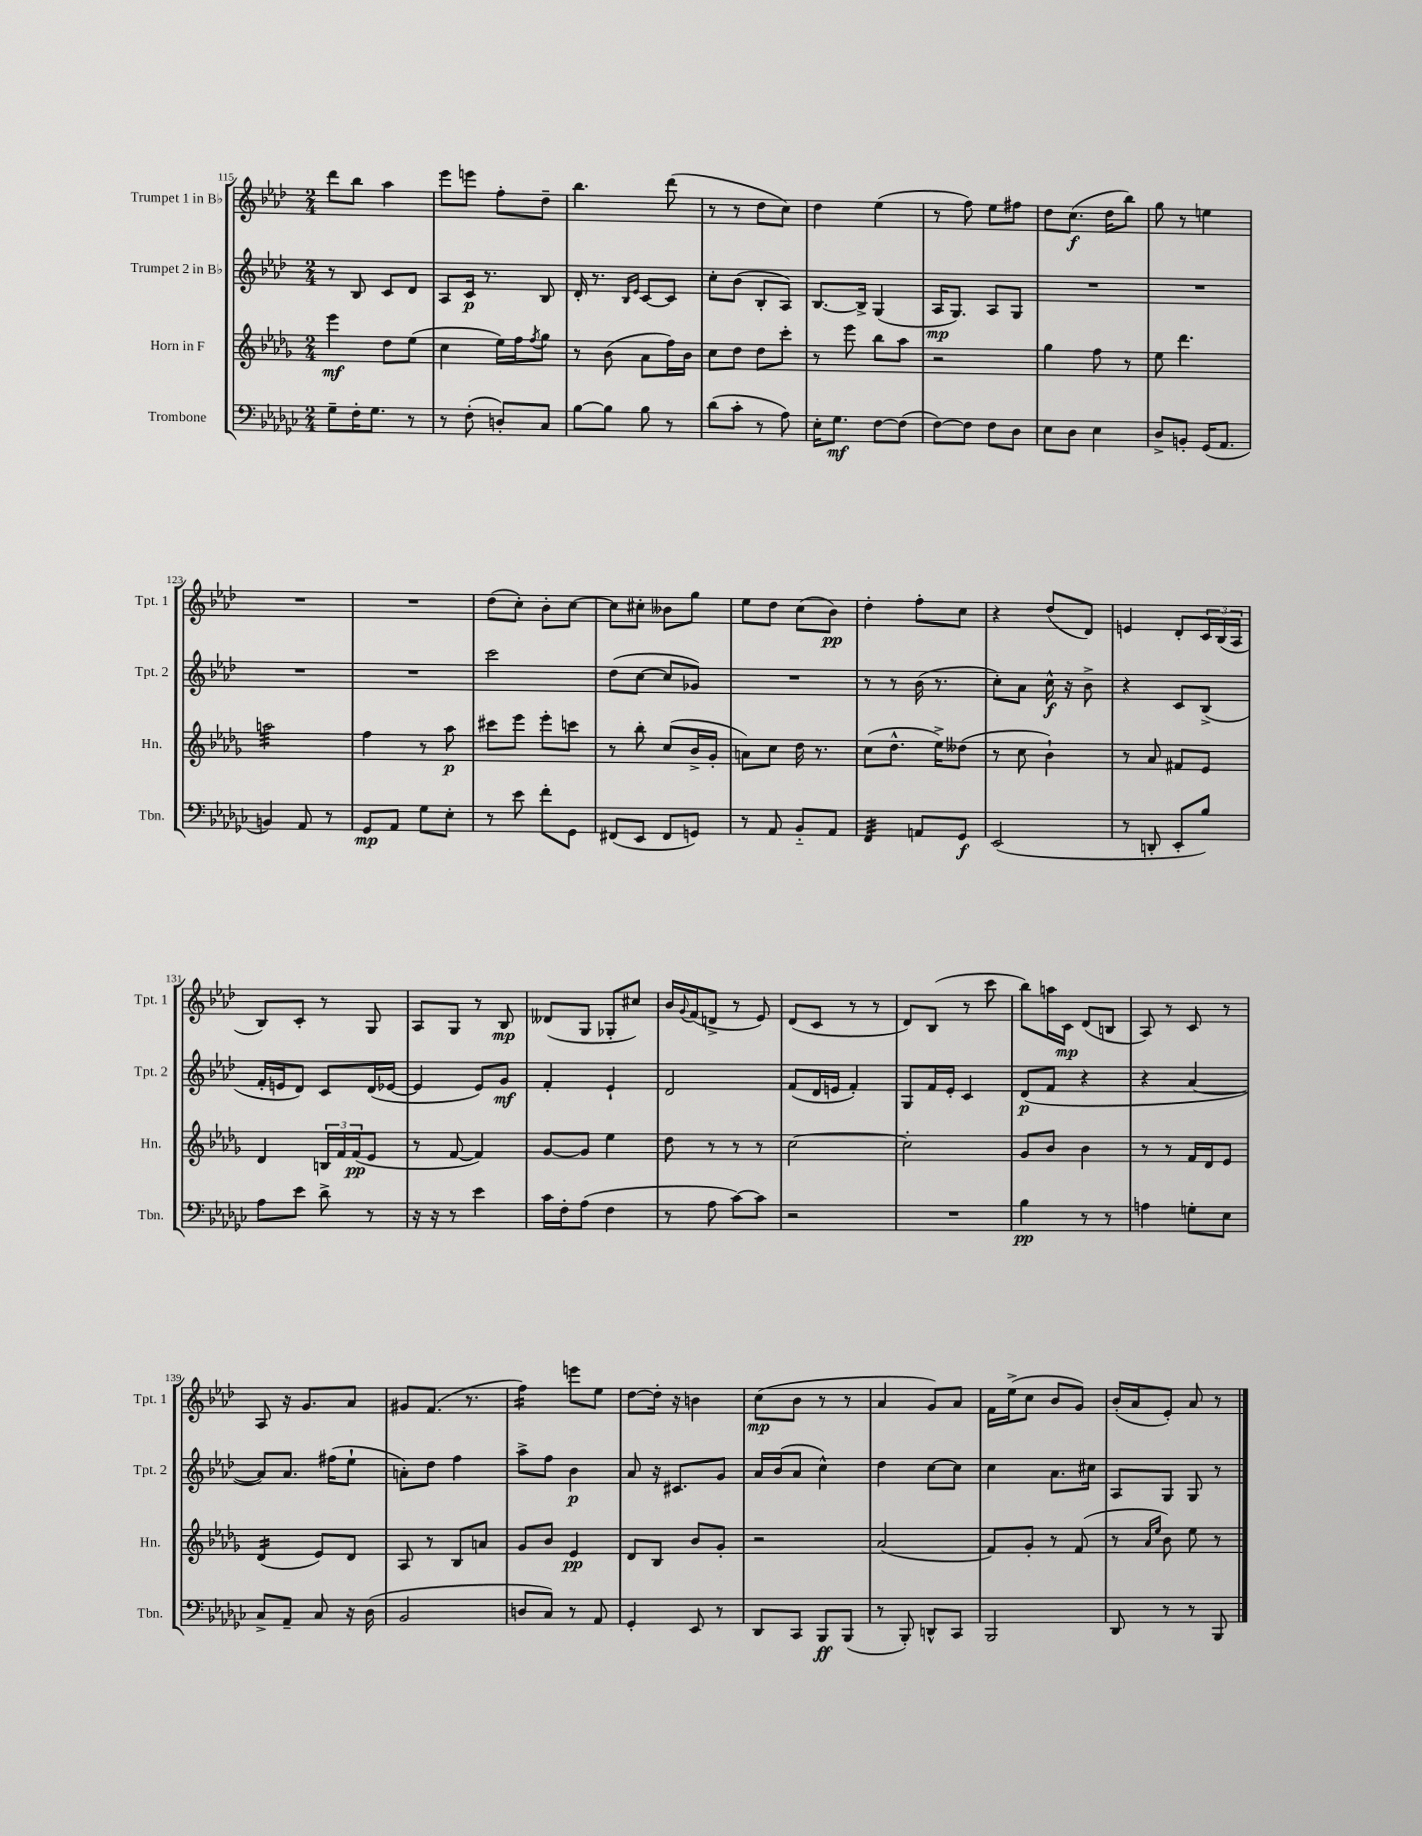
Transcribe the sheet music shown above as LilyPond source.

<<
\new StaffGroup <<
\new Staff = "s0" \with { instrumentName = "Trumpet 1 in Bb" shortInstrumentName = "Tpt. 1" } {
    \clef treble \key aes \major \numericTimeSignature \time 2/4
    des'''8 bes''8 aes''4 |
    ees'''8 e'''8 f''8-. des''8-- |
    bes''4. des'''8( |
    r8 r8 des''8 c''8) |
    des''4 ees''4( |
    r8 f''8) ees''8 fis''8 |
    des''8 c''8.\f( des''16 bes''8) |
    g''8 r8 e''4 |
    R2 |
    R2 |
    des''8( c''8-.) bes'8-. c''8~ |
    c''8 cis''8-. beses'8 g''8 |
    ees''8 des''8 c''8( bes'8\pp) |
    des''4-. f''8-. c''8 |
    r4 des''8( des'8) |
    e'4 des'8-. \tuplet 3/2 { c'16 bes16( aes16 } |
    bes8) c'8-. r8 g8 |
    aes8 g8 r8 bes8\mp |
    deses'8( g8 ges8-. cis''8) |
    bes'16 \appoggiatura { g'8 } f'16( d'8-> r8 ees'8) |
    des'8( c'8 r8 r8 |
    des'8) bes8( r8 c'''8 |
    bes''8) a''16 c'16\mp des'8( b8 |
    aes8) r8 c'8 r8 |
    aes8 r16 g'8. aes'8 |
    gis'8 f'8.( r8. |
    f''4:16) e'''8 ees''8 |
    des''8~ des''16-. r16 b'4 |
    c''8\mp( bes'8 r8 r8 |
    aes'4 g'8) aes'8 |
    f'16 ees''16->( c''8 bes'8 g'8) |
    bes'16-.( aes'16 ees'8-.) aes'8 r8 \bar "|." |
}
\new Staff = "s1" \with { instrumentName = "Trumpet 2 in Bb" shortInstrumentName = "Tpt. 2" } {
    \clef treble \key aes \major \numericTimeSignature \time 2/4
    r8 bes8 c'8 des'8 |
    aes8 c'16\p r8. bes8 |
    des'16-. r8. \grace { bes16 ees'16 } c'8~ c'8 |
    c''8-. bes'8( bes8-. aes8) |
    bes8.~ bes16-> g4( |
    aes16\mp g8.) aes8 g8 |
    R2 |
    R2 |
    R2 |
    R2 |
    c'''2 |
    des''8( c''8~ c''8 ges'8) |
    R2 |
    r8 r8 bes'16( r8. |
    c''8-.) aes'8 c''16-^\f r16 bes'8-> |
    r4 c'8 bes8->( |
    f'16-. e'16 des'8) c'8 des'16( ees'16~ |
    ees'4 ees'8) g'8\mf |
    f'4-. ees'4-! |
    des'2 |
    f'8( des'16 e'16 f'4-.) |
    g8 f'16 ees'16-. c'4 |
    des'8\p( f'8 r4 |
    r4 aes'4~ |
    aes'8) aes'8. fis''16( ees''8-! |
    a'8-.) des''8 f''4 |
    aes''8-> f''8 bes'4\p |
    aes'8 r16 cis'8. g'8 |
    aes'16 bes'16( aes'8 c''4-^) |
    des''4 c''8~ c''8 |
    c''4 aes'8. cis''16 |
    aes8 g8 g8 r8 \bar "|." |
}
\new Staff = "s2" \with { instrumentName = "Horn in F" shortInstrumentName = "Hn." } {
    \clef treble \key des \major \numericTimeSignature \time 2/4
    ees'''4\mf des''8 ees''8( |
    c''4 ees''16) f''16 \acciaccatura { f''8 } ges''8 |
    r8 bes'8( aes'8 f''16) bes'16 |
    c''8 des''8 des''8 c'''8-. |
    r8 ees'''8 bes''8 aes''8 |
    r2 |
    ges''4 f''8 r8 |
    ees''8 des'''4. |
    a''2:32 |
    f''4 r8 aes''8\p |
    cis'''8 ees'''8 ees'''8-. c'''8 |
    r8 bes''8-. c''8( bes'16-> ges'16-. |
    a'8) c''8 des''16 r8. |
    c''8( des''8.-^ ees''16->) deses''8( |
    r8 c''8 bes'4-!) |
    r8 aes'8 fis'8 ees'8 |
    des'4 \tuplet 3/2 { b16 f'16 f'16\pp( } ees'8 |
    r8 f'8~ f'4) |
    ges'8~ ges'8 ees''4 |
    des''8 r8 r8 r8 |
    c''2~ |
    c''2-. |
    ges'8 bes'8 bes'4 |
    r8 r8 f'16 des'16 ees'8 |
    des'4:16( ees'8) des'8 |
    aes8 r8 bes8 a'8 |
    ges'8 bes'8 ees'4\pp |
    des'8 bes8 bes'8 ges'8-. |
    r2 |
    aes'2( |
    f'8) ges'8-. r8 f'8( |
    r8 \grace { aes'16 ees''16 } bes'8) ees''8 r8 \bar "|." |
}
\new Staff = "s3" \with { instrumentName = "Trombone" shortInstrumentName = "Tbn." } {
    \clef bass \key ges \major \numericTimeSignature \time 2/4
    ges8-- f16-. ges8. r8 |
    r8 f8-.( d8-.) ces8 |
    bes8~ bes8 bes8 r8 |
    des'8( ces'8-. r8 aes8) |
    ees16-. ges8.\mf f8~ f8( |
    f8~) f8 f8 des8 |
    ees8 des8 ees4 |
    des8-> b,8-. ges,16( aes,8. |
    b,4) aes,8 r8 |
    ges,8\mp aes,8 ges8 ees8-. |
    r8 ees'8 f'8-. ges,8 |
    fis,8( ees,8 fis,8 g,8) |
    r8 aes,8 bes,8-_ aes,8 |
    f,4:32 a,8 ges,8\f |
    ees,2( |
    r8 d,8-. ees,8-. bes8) |
    aes8 ees'8 des'8-> r8 |
    r16 r16 r8 ees'4 |
    ces'16 f16-. aes8( f4 |
    r8 aes8 ces'8~) ces'8 |
    r2 |
    R2 |
    bes4\pp r8 r8 |
    a4 g8-. ees8 |
    ces8-> aes,8-- ces8 r16 des16( |
    bes,2 |
    d8 ces8) r8 aes,8 |
    ges,4-. ees,8 r8 |
    des,8 ces,8 bes,,8\ff bes,,8( |
    r8 bes,,8-.) d,8-^ ces,8 |
    bes,,2 |
    des,8 r8 r8 bes,,8 \bar "|." |
}
>>
>>
\layout { \context { \Score currentBarNumber = #115 } }
